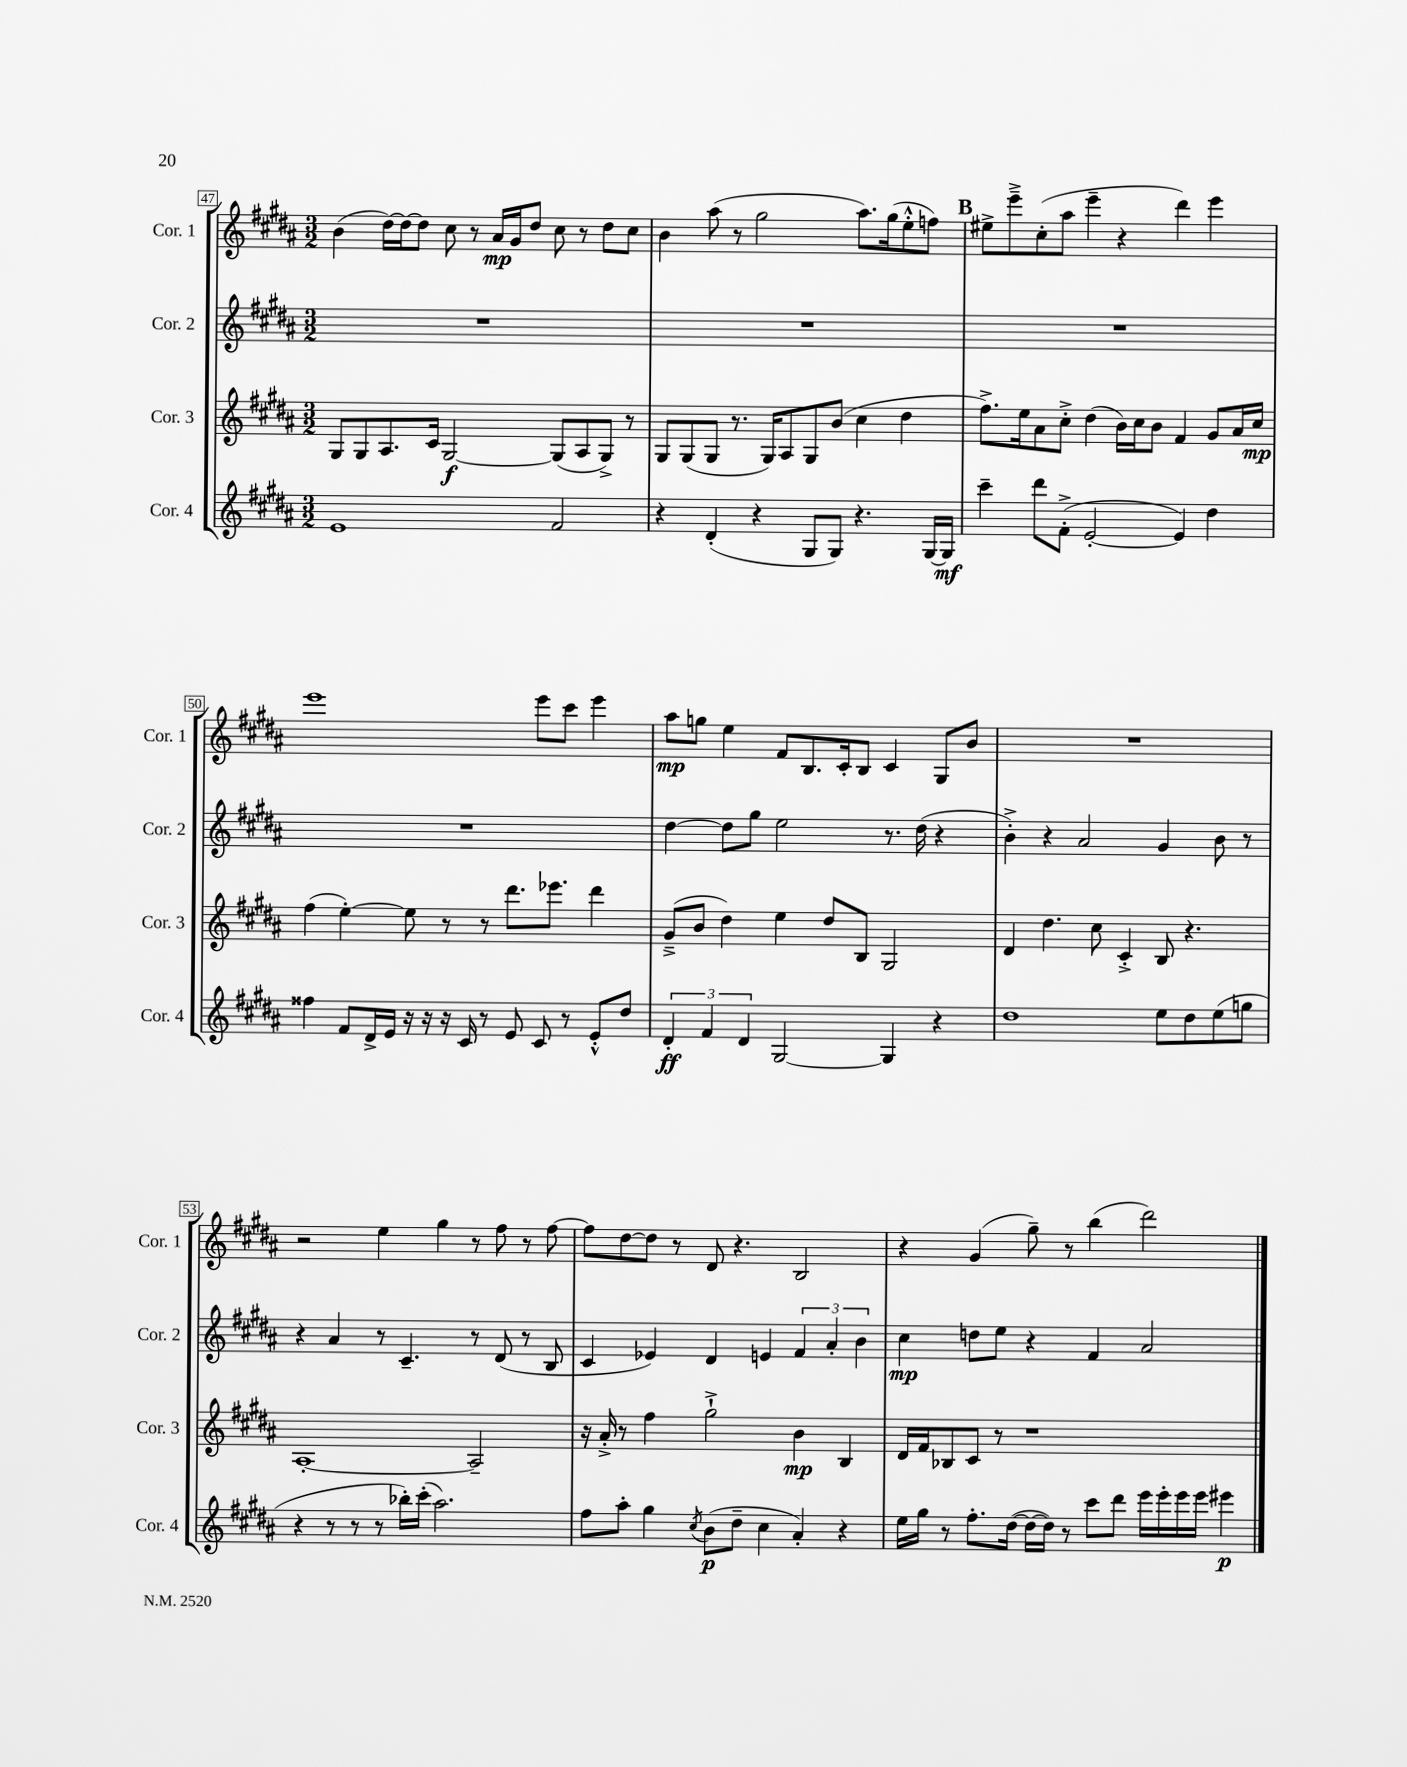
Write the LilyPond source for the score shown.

<<
\new StaffGroup <<
\new Staff = "s0" \with { instrumentName = "Cor. 1" shortInstrumentName = "Cor. 1" } {
    \clef treble \key b \major \numericTimeSignature \time 3/2
    b'4( dis''16~) dis''16~ dis''8 cis''8 r8 ais'16\mp gis'16 dis''8 cis''8 r8 dis''8 cis''8 |
    b'4 ais''8( r8 gis''2 ais''8.) gis''16( e''8-.-^ f''8) |
    \mark \markup { \bold "B" } eis''8-> e'''8---> cis''8-.( ais''8 e'''4-- r4 dis'''4) e'''4 |
    e'''1 e'''8 cis'''8 e'''4 |
    ais''8\mp g''8 e''4 fis'8 b8. cis'16-. b8 cis'4 gis8 b'8 |
    R1. |
    r2 e''4 gis''4 r8 fis''8 r8 fis''8~ |
    fis''8 dis''8~ dis''8 r8 dis'8 r4. b2 |
    r4 gis'4( gis''8--) r8 b''4( dis'''2) \bar "|." |
}
\new Staff = "s1" \with { instrumentName = "Cor. 2" shortInstrumentName = "Cor. 2" } {
    \clef treble \key b \major \numericTimeSignature \time 3/2
    R1. |
    R1. |
    \mark \markup { \bold "B" } R1. |
    R1. |
    dis''4~ dis''8 gis''8 e''2 r8. dis''16( r4 |
    b'4-.->) r4 ais'2 gis'4 b'8 r8 |
    r4 ais'4 r8 cis'4.-- r8 dis'8( r8 b8 |
    cis'4 ees'4) dis'4 e'4 \tuplet 3/2 { fis'4 ais'4-. b'4 } |
    cis''4\mp d''8 e''8 r4 fis'4 ais'2 \bar "|." |
}
\new Staff = "s2" \with { instrumentName = "Cor. 3" shortInstrumentName = "Cor. 3" } {
    \clef treble \key b \major \numericTimeSignature \time 3/2
    gis8 gis8 ais8. cis'16 gis2~\f gis8( ais8 gis8->) r8 |
    gis8 gis8( gis8 r8. gis16) ais8 gis8 b'8( cis''4 dis''4 |
    \mark \markup { \bold "B" } fis''8.->) e''16 ais'8 cis''8-.-> dis''4( b'16) cis''16 b'8 fis'4 gis'8 ais'16 cis''16\mp |
    fis''4( e''4~-.) e''8 r8 r8 dis'''8. ees'''8. dis'''4 |
    gis'8--->( b'8 dis''4) e''4 dis''8 b8 gis2 |
    dis'4 dis''4. cis''8 cis'4-.-> b8 r4. |
    ais1~-. ais2-- |
    r16 ais'16-.-> r8 fis''4 gis''2-!-> b'4\mp b4 |
    dis'16 fis'16 bes8 cis'8 r8 r1 \bar "|." |
}
\new Staff = "s3" \with { instrumentName = "Cor. 4" shortInstrumentName = "Cor. 4" } {
    \clef treble \key b \major \numericTimeSignature \time 3/2
    e'1 fis'2 |
    r4 dis'4-.( r4 gis8 gis8) r4. gis16~ gis16\mf |
    \mark \markup { \bold "B" } cis'''4-- dis'''8 fis'8-.->( e'2~-. e'4) dis''4 |
    fisis''4 fis'8 dis'16-> e'16 r16 r16 r16 cis'16 r8 e'8 cis'8 r8 e'8-.-^ dis''8 |
    \tuplet 3/2 { dis'4-.\ff fis'4 dis'4 } gis2~ gis4 r4 |
    dis''1 e''8 dis''8 e''8( g''8 |
    r4 r8 r8 r8 bes''16-.) cis'''16-.( ais''2.) |
    fis''8 ais''8-. gis''4 \acciaccatura { cis''8 } b'8\p( dis''8-- cis''4 ais'4-.) r4 |
    e''16 gis''16 r8 fis''8.-. dis''16~( dis''16~ dis''16) r8 cis'''8 dis'''8 e'''16 e'''16-. e'''16 e'''16 eis'''4\p \bar "|." |
}
>>
>>
\layout { \context { \Score currentBarNumber = #47 \override BarNumber.stencil = #(make-stencil-boxer 0.1 0.3 ly:text-interface::print) } }
